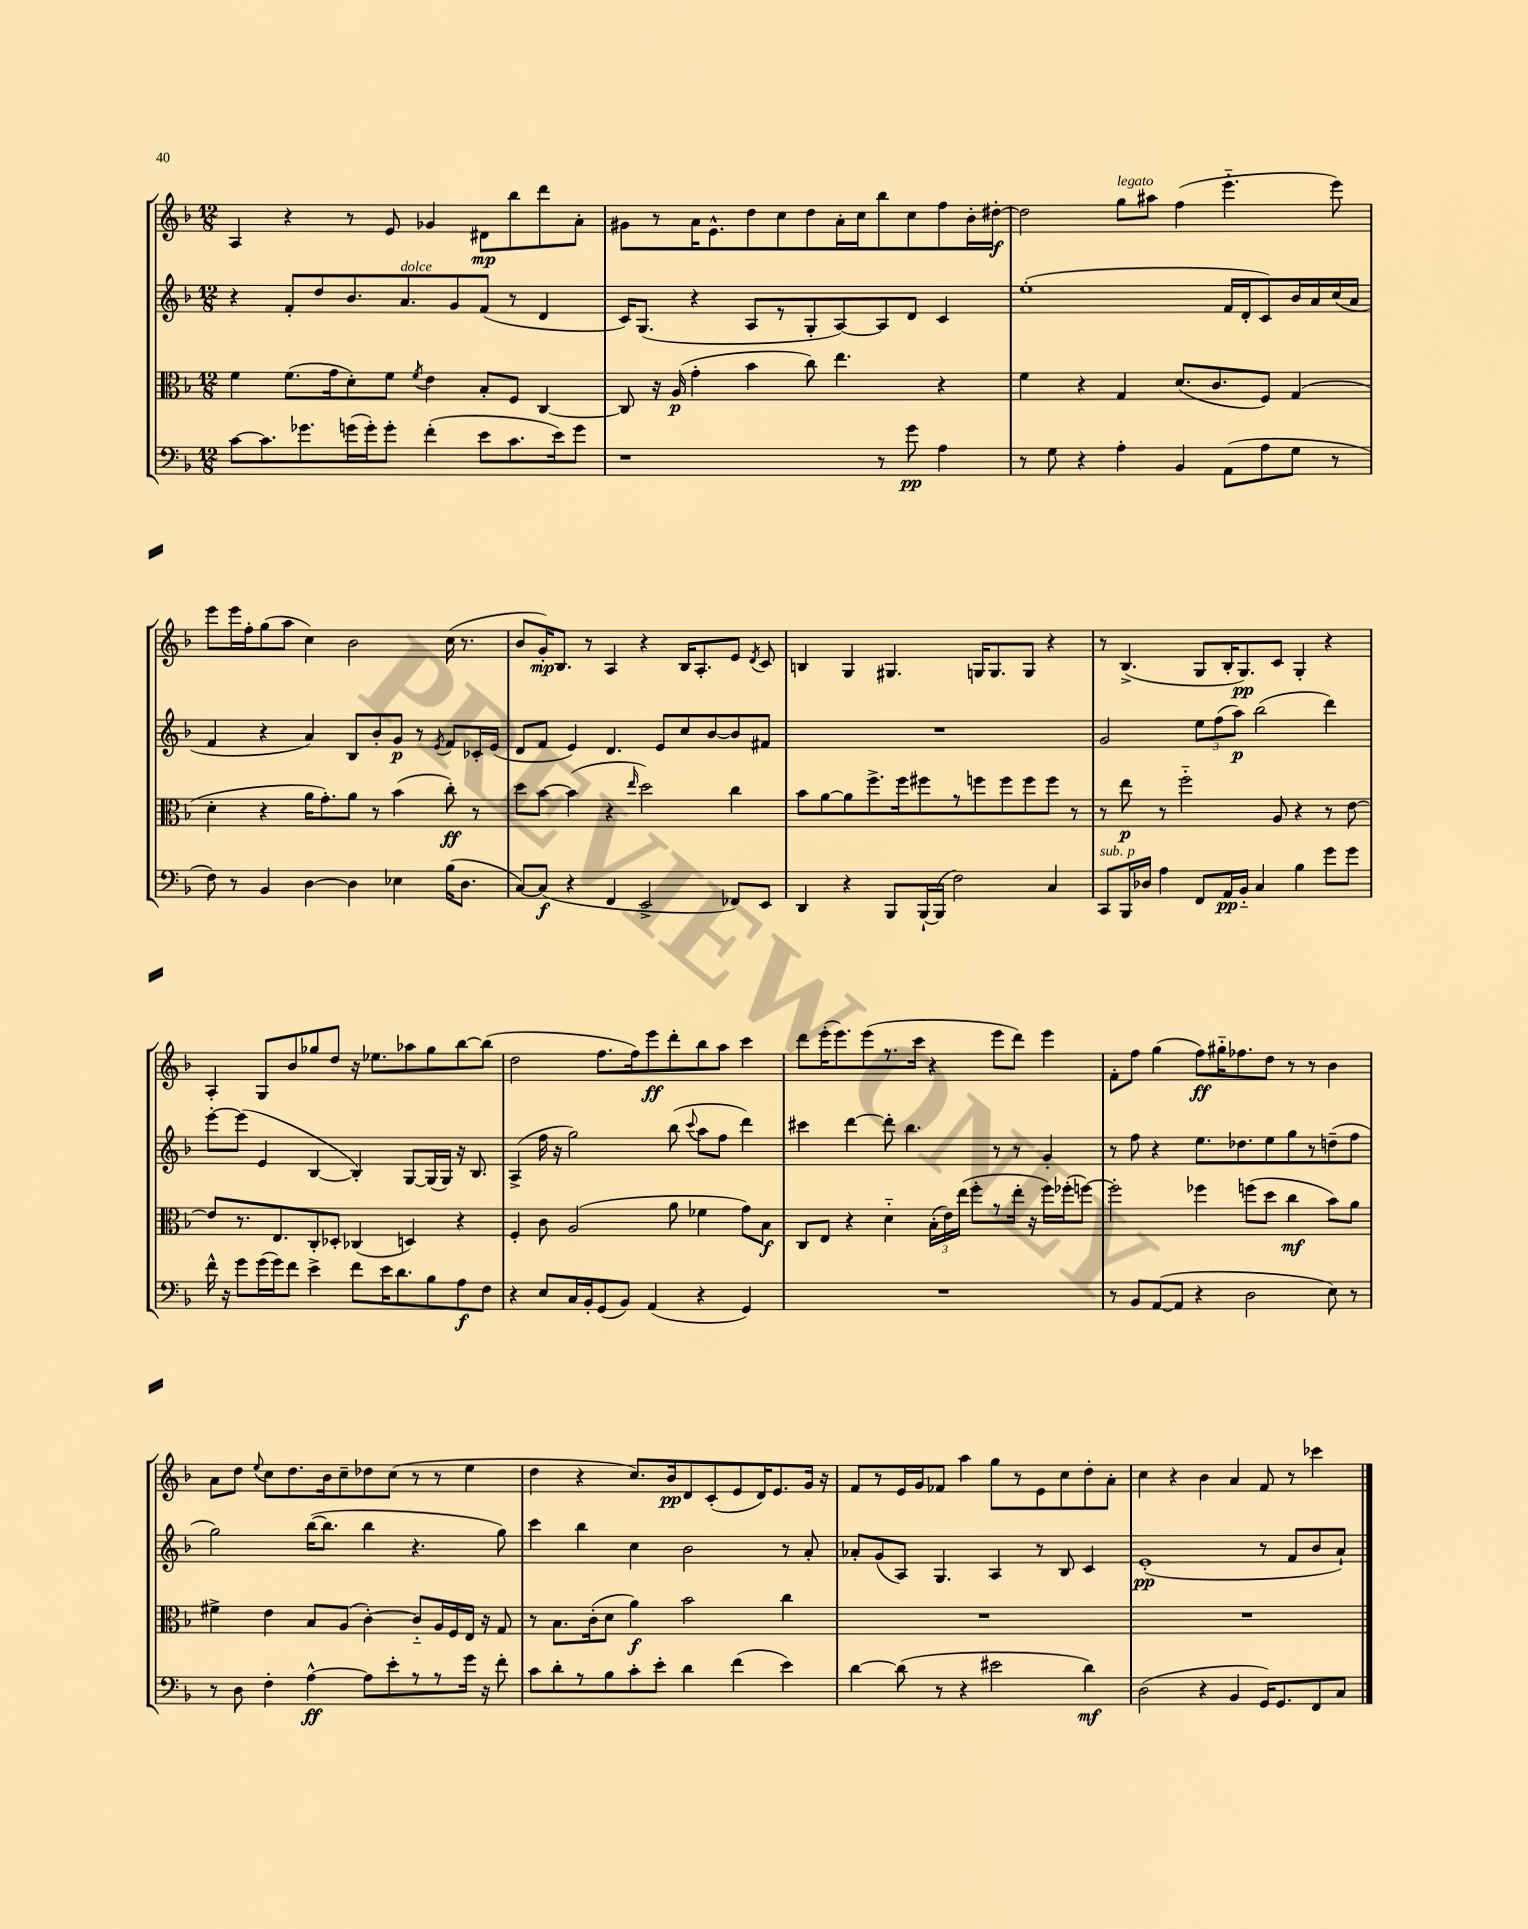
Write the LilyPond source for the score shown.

<<
\new StaffGroup <<
\new Staff = "s0" {
    \clef treble \key f \major \numericTimeSignature \time 12/8
    \autoBeamOff a4 r4 r8 e'8 ges'4 dis'8[\mp bes''8 d'''8 a'8]-. |
    gis'8[ r8 a'16 e'8.-^ d''8 c''8 d''8 a'16-. c''16 bes''8 c''8 f''8 bes'16-. dis''16]~-.\f |
    dis''2 g''8[^\markup { \italic "legato" } ais''8] f''4( e'''4.-_ e'''8) |
    e'''8[ e'''16 f''16-. g''8( a''8] c''4) bes'2 c''16( r8. |
    bes'8[ g'16-.\mp) bes8.] r8 a4 r4 bes16[ a8.-. e'8] \acciaccatura { d'8 } c'8 |
    b4 g4 gis4. g16[ g8. g8] r4 |
    r8 bes4.->( g8[ bes16-. g8.\pp) c'8] g4-. r4 |
    a4-. g8[ bes'8 ges''8 d''8] r16 ees''8.[ aes''8 ges''8 bes''8~ bes''8]( |
    d''2 f''8.[ f''16) e'''8\ff d'''8-. bes''8 a''8] c'''4 |
    d'''8[ e'''16-.( e'''8.) e'''8( r8. c'''16] r4 e'''8[ d'''8]) e'''4 |
    f'8[-. f''8] g''4( f''8[\ff) gis''16-_ fes''8. d''8] r8 r8 bes'4 |
    a'8[ d''8] \appoggiatura { e''8 } c''8[ d''8. bes'16 c''8-- des''8 c''8]( r8 r8 e''4 |
    d''4 r4 c''8.[) bes'16\pp d'8 c'8-.( e'8 d'16) e'8. g'16] r16 |
    f'8[ r8 e'16 g'16 fes'8] a''4 g''8[ r8 e'8 c''8 d''8-. a'8]-. |
    c''4 r4 bes'4 a'4 f'8 r8 ces'''4 \bar "|." |
}
\new Staff = "s1" {
    \clef treble \key f \major \numericTimeSignature \time 12/8
    \autoBeamOff r4 f'8[-. d''8 bes'8. a'8.^\markup { \italic "dolce" } g'8 f'8]( r8 d'4 |
    c'16[) g8.]( r4 a8[ r8 g8-. a8~) a8 d'8] c'4 |
    e''1-.( f'16[ d'16-. c'8) bes'16 a'16 c''16( a'16] |
    f'4 r4 a'4) bes8[ bes'8-. g'8]\p r8 \acciaccatura { e'8 } f'8[ ces'16-. e'16]( |
    d'8[ f'8] e'4) d'4. e'8[ c''8 bes'8~ bes'8 fis'8] |
    R1. |
    g'2 \tuplet 3/2 { e''8[ f''8( a''8]\p) } bes''2( d'''4) |
    e'''8[~-. e'''8]( e'4 bes4~ bes4-.) g8[~ g16( g16]) r16 bes8. |
    a4->( f''16 r16 g''2) bes''8( \appoggiatura { c'''8 } a''8[ f''8] d'''4) |
    cis'''4 d'''4~ d'''8-. bes''4. r8 r8 g'4-. |
    r8 f''8 r4 e''8.[ des''8. e''8 g''8 r8 d''8--( f''8] |
    g''2) bes''16[~( bes''8.] bes''4 r4. g''8) |
    c'''4 bes''4 c''4 bes'2 r8 a'8-. |
    aes'8[-. g'8( a8]) g4. a4 r8 bes8 c'4 |
    e'1-.\pp( r8 f'8[ bes'8 a'8]-!) \bar "|." |
}
\new Staff = "s2" {
    \clef alto \key f \major \numericTimeSignature \time 12/8
    \autoBeamOff f'4 f'8.[( g'16 d'8-.) f'8] \acciaccatura { f'8 } e'4 bes8[-. f8] c4~ |
    c8 r16 a16\p( g'4-. bes'4 c''8) e''4. r4 |
    f'4 r4 g4 d'8.[( c'8. f8]) g4( |
    d'4-. r4 a'16[ g'8.-.) a'8] r8 bes'4( c''8-.\ff) r8 |
    d''8[ bes'8]~ bes'4( r4 \grace { e''16 } d''2) c''4 |
    bes'8[ a'8~ a'8 f''8.-> f''16 fis''8 r8 f''8 f''8 f''8 f''8] r8 |
    r8 e''8\p r8 f''2-_ a8 r4 r8 e'8~ |
    e'8[ r8. e8. c8-. des8]-. ces4( d4) r4 |
    f4-. c'8 a2( a'8 fes'4 g'8[) bes8]\f |
    c8[ e8] r4 d'4-_ \tuplet 3/2 { bes16[-.( e'16) e''16]( } f''8[-. r8 e''16]-. r16 f''16[) fes''16-.( f''8]~) |
    f''2-. fes''4 f''8[( d''8] c''4\mf bes'8[) a'8] |
    fis'4-> e'4 bes8[ a8]( c'4~-.) c'8[-_ a16 f16 e16] r16 g8 |
    r8 bes8.[ c'16-.( d'8] a'4\f) bes'2 c''4 |
    R1. |
    R1. \bar "|." |
}
\new Staff = "s3" {
    \clef bass \key f \major \numericTimeSignature \time 12/8
    \autoBeamOff c'8[~ c'8. ges'8. g'16( g'16-.) g'8]-. f'4-.( e'8[ c'8. e'16) g'8] |
    r1 r8 g'8\pp a4 |
    r8 g8 r4 a4-. bes,4 a,8[( a8 g8] r8 |
    f8) r8 bes,4 d4~ d4 ees4 bes16[( d8.] |
    c8[~) c8]\f( r4 f,4 e,2-> fes,8[) e,8] |
    d,4 r4 bes,,8[ bes,,16~-! bes,,16]( f2) c4 |
    c,8[^\markup { \italic "sub. p" } bes,,16 des16] a4 f,8[ a,16\pp bes,16]-_ c4 bes4 g'8[ g'8] |
    f'16-^ r16 g'8[ g'16( g'16) f'8] e'4-> f'8[ e'16 d'8. bes8 a8\f f8] |
    r4 e8[ c16 bes,16-. g,8( bes,8]) a,4( r4 g,4) |
    R1. |
    r8 bes,8[ a,8~( a,8] r4 d2 e8) r8 |
    r8 d8 f4-. a4~-^\ff a8[ e'8-. r8 r8 g'16] r16 f'8-. |
    c'8[ d'8-. r8 bes8 c'8-. e'8]-. d'4 f'4( e'4) |
    d'4~ d'8( r8 r4 eis'2 d'4\mf) |
    d2( r4 bes,4 g,16[) g,8. f,8 c8] \bar "|." |
}
>>
>>
\layout { \context { \Score \remove "Bar_number_engraver" } }
